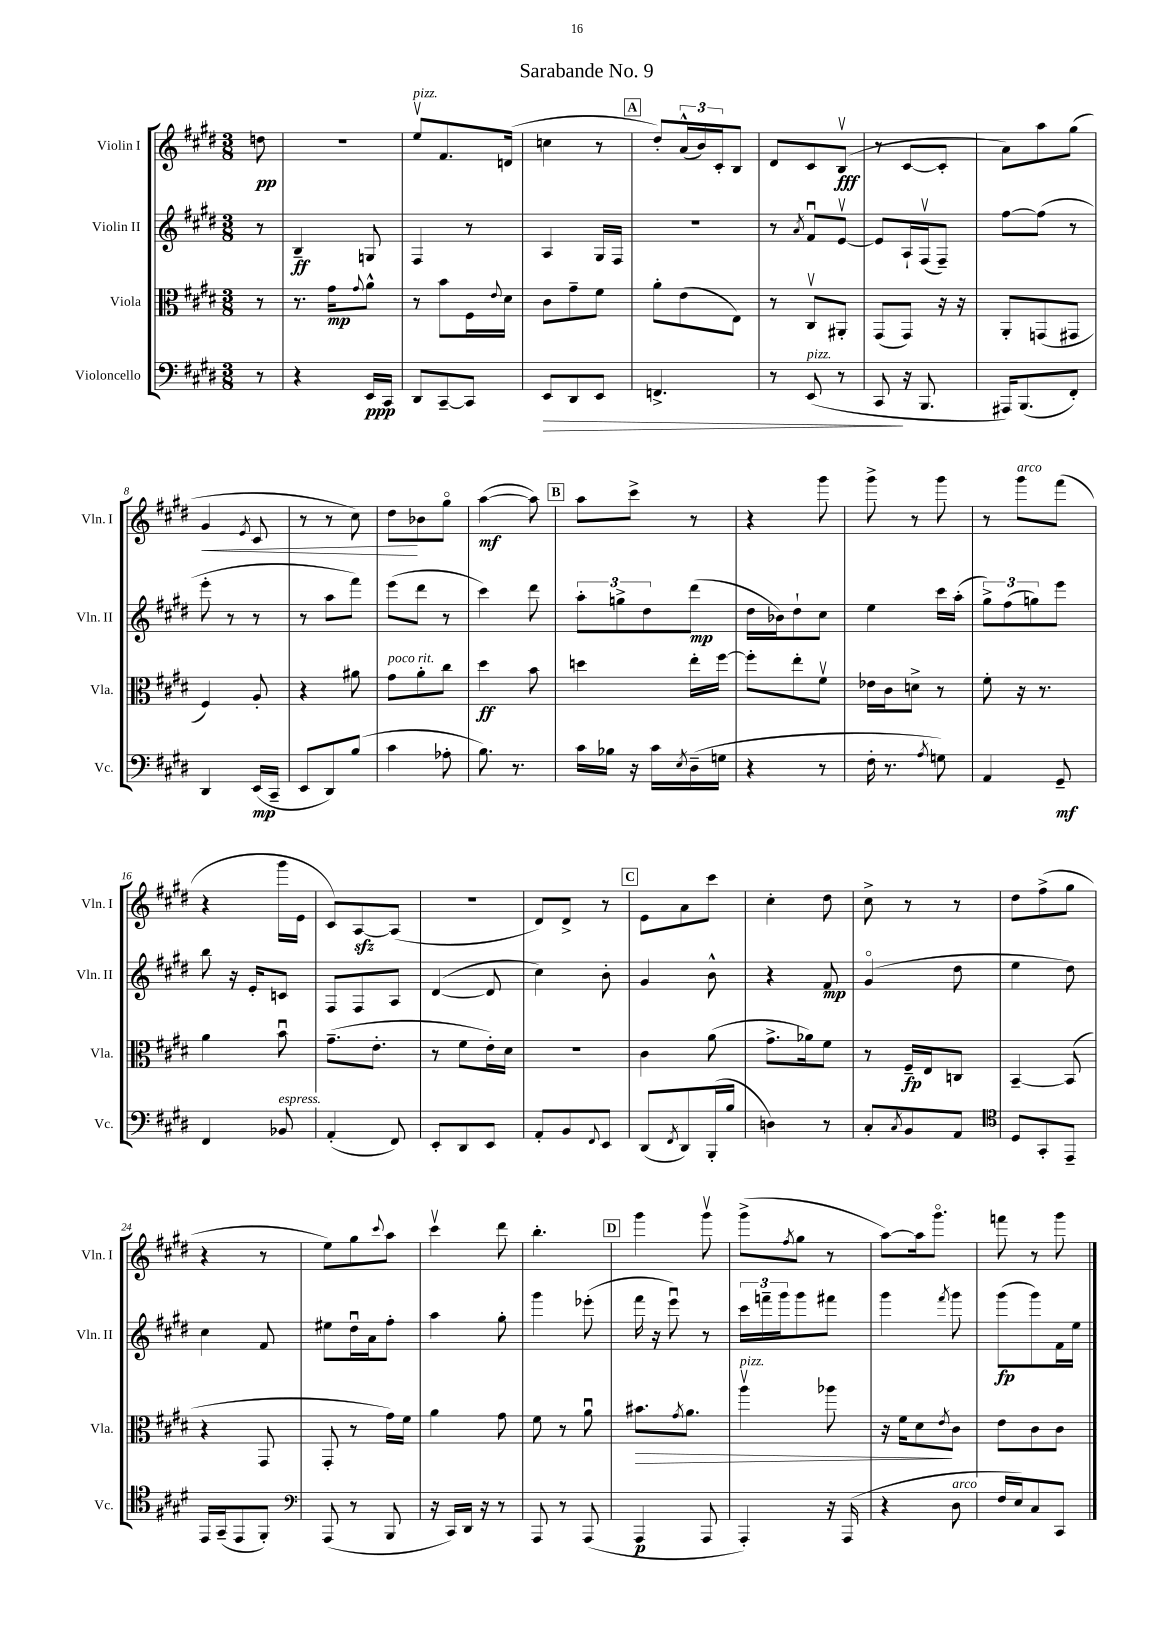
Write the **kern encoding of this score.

**kern	**kern	**kern	**kern
*staff4	*staff3	*staff2	*staff1
*clefF4	*clefC3	*clefG2	*clefG2
*k[f#c#g#d#]	*k[f#c#g#d#]	*k[f#c#g#d#]	*k[f#c#g#d#]
*M3/8	*M3/8	*M3/8	*M3/8
8r	8r	8r	8dd\
=	=	=	=
4r	8.r	4B~/	4.r
.	16g#\LK	.	.
.	8qqg#/	.	.
16EE/LL	8a^^\J	8G/	.
16CC#/JJ	.	.	.
=	=	=	=
8DD#/L	8r	4F#/	8eev/L
[8CC#~/	8b\L	.	8.f#/
8CC#/]J	16F#\L	8r	.
.	8qqe/	.	.
.	16d#\JJ	.	(16d/Jk
=	=	=	=
8EE/L	8c#\L	4A/	4cc\
8DD#/	8g#~\	.	.
8EE/J	8f#\J	16G#/LL	8r
.	.	16F#/JJ	.
=	=	=	=
4.FF^/	8a'\L	4.r	8dd#'/L)
.	(8e\	.	(24a^^/L
.	.	.	24b/)
.	.	.	24c#'/J
.	8E\J)	.	8B/J
=	=	=	=
8r	8r	8r	8d#/L
.	.	8qa/	.
(8EE/	8C#v/L	8f#u/L	8c#/
8r	8AA#'/J	[8ev/J	(8Bv/J
=	=	=	=
8CC#/	(8GG#/L	8e/]L	8r
16r	8GG#/J)	16A`/L	[8c#/L
8.BBB/	.	(16F#v/J	.
.	16r	8F#~/J)	8c#'/]J
.	16r	.	.
=	=	=	=
16AAA#/LK)	8AA'/L	[8ff#\L	8a\L)
(8.BBB/	.	.	.
.	(8GG/	(8ff#\]J	8aa\
8FF#'/J)	8GG#/J	8r	(8gg#\J
=	=	=	=
4DD#/	4F#/)	8eee'\	4g#/
.	.	8r	.
.	.	.	8qe/
(16EE/LL	8A'/	8r	8c#/
16CC#~/JJ	.	.	.
=	=	=	=
8EE/L	4r	8r	8r
8DD#/)	.	8aa\L	8r
(8B/J	8a#\	8fff#\J)	8cc#\)
=	=	=	=
4c#\	8g#\L	(8eee\L	8dd#\L
.	8a'\	8ddd#\J	8b-\
8A-'\	8cc#\J	8r	8gg#o\J
=	=	=	=
8.B\)	4dd#\	4ccc#\)	([4aa\
8.r	.	.	.
.	8b\	8ddd#\	8aa\])
=	=	=	=
16c#\LL	4dd\	12aa'\L	8aa\L
16B-\JJ	.	.	.
.	.	12gg^\	.
16r	.	.	8ccc#^\J
.	.	12dd#\	.
16c#\LL	.	.	.
8qE/	.	.	.
(16D#~\	16ee'\LL	(8ddd#\J	8r
16G\JJ	[16ff#\JJ	.	.
=	=	=	=
4r	8ff#'\]L	16dd#\LL	4r
.	.	16b-\J)	.
.	8ee'\	8dd#`\	.
8r	8f#v\J	8cc#\J	8ggg#\
=	=	=	=
16F#'\	16e-\LL	4ee\	8ggg#^\
8.r	16c#\J	.	.
.	8d^\J	.	8r
8qA/	.	.	.
8G\)	8r	16ccc#\LL	8ggg#\
.	.	(16aa'\JJ	.
=	=	=	=
4AA/	8f#'\	12gg#^\L)	8r
.	.	(12ff#\	.
.	16r	.	8ggg#\L
.	.	12gg\)	.
.	8.r	.	.
8GG#~/	.	8eee\J	(8fff#\J
=	=	=	=
4FF#/	4a\	8bb\	4r
.	.	16r	.
.	.	16e'/LK	.
8BB-/	8bu\	8c/J	16ggg#\LL
.	.	.	16e\JJ
=	=	=	=
(4AA'/	(8.g#~\L	8F#/L	8c#/L)
.	.	8F#/	[8A/
.	8.e'\J	.	.
8FF#/)	.	8A/J	(8A/]J
=	=	=	=
8EE'/L	8r	([4d#/	4.r
8DD#/	8f#\L	.	.
8EE/J	16e'\L)	8d#/]	.
.	16d#\JJ	.	.
=	=	=	=
8AA'/L	4.r	4cc#\)	8d#/L)
8BB/	.	.	8d#^/J
8qqFF#/	.	.	.
8EE/J	.	8b'\	8r
=	=	=	=
(8DD#/L	4c#\	4g#/	8e\L
8qFF#/	.	.	.
8DD#/)	.	.	8a\
(16BBB'/L	(8a\	8b^^\	8ccc#\J
16B/JJ	.	.	.
=	=	=	=
4D\)	8.g#^\L	4r	4cc#'\
.	16a-\k)	.	.
8r	8f#\J	8f#/	8dd#\
=	=	=	=
8C#'/L	8r	(4g#o/	8cc#^\
8qC#/	.	.	.
8BB/	16F#~/LL	.	8r
.	16E/J	.	.
8AA/J	8C/J	8dd#\	8r
=	=	=	=
*clefC4	*	*	*
8D#/L	[4BB~/	4ee\	8dd#\L
8GG#'/	.	.	(8ff#^\
8EE~/J	(8BB/]	8dd#\)	8gg#\J
=	=	=	=
16EE/LL	4r	4cc#\	4r
(16GG#~/J	.	.	.
8EE/	.	.	.
8FF#'/J)	8GG#/	8f#/	8r
=	=	=	=
*clefF4	*	*	*
(8AAA/	8GG#'/	8ee#\L	8ee\L)
8r	8r	16dd#u\L	8gg#\
.	.	16a\J	.
.	.	.	8qqccc#/
8BBB/	16g#\LL)	8ff#'\J	8aa\J
.	16f#\JJ	.	.
=	=	=	=
16r	4a\	4aa\	4ccc#v\
16CC#/LL)	.	.	.
16DD#/JJ	.	.	.
16r	.	.	.
8r	8g#\	8gg#'\	8ddd#\
=	=	=	=
8AAA/	8f#\	4ggg#\	4.bb'\
8r	8r	.	.
(8AAA/	8au\	(8eee-'\	.
=	=	=	=
4AAA/	8.b#\L	16fff#\	4ggg#\
.	.	16r	.
.	.	8eeeu\)	.
.	8qg#/	.	.
.	8.a\J	.	.
8AAA/	.	8r	8ggg#v\
=	=	=	=
4AAA'/)	4aav\	24ccc#\LL	(8ggg#^\L
.	.	24fff~\	.
.	.	24ggg#\J	.
.	.	.	8qff#/
.	.	8ggg#\	8gg#\J
16r	8aa-\	8fff#\J	8r
(16AAA/	.	.	.
=	=	=	=
4r	16r	4ggg#\	[8aa\L)
.	16f#\LK	.	.
.	8d#\	.	16aa\]k
.	.	.	8.ggg#o\J
.	8qe/	8qfff#/	.
8D#\	8c#\J	8ggg#\	.
=	=	=	=
16F#/LL	8e\L	(8ggg#\L	8fff\
16E/J)	.	.	.
8C#/	8c#\	8ggg#\)	8r
8CC#/J	8c#\J	16f#\L	8ggg#\
.	.	16ee\JJ	.
==	==	==	==
*-	*-	*-	*-
